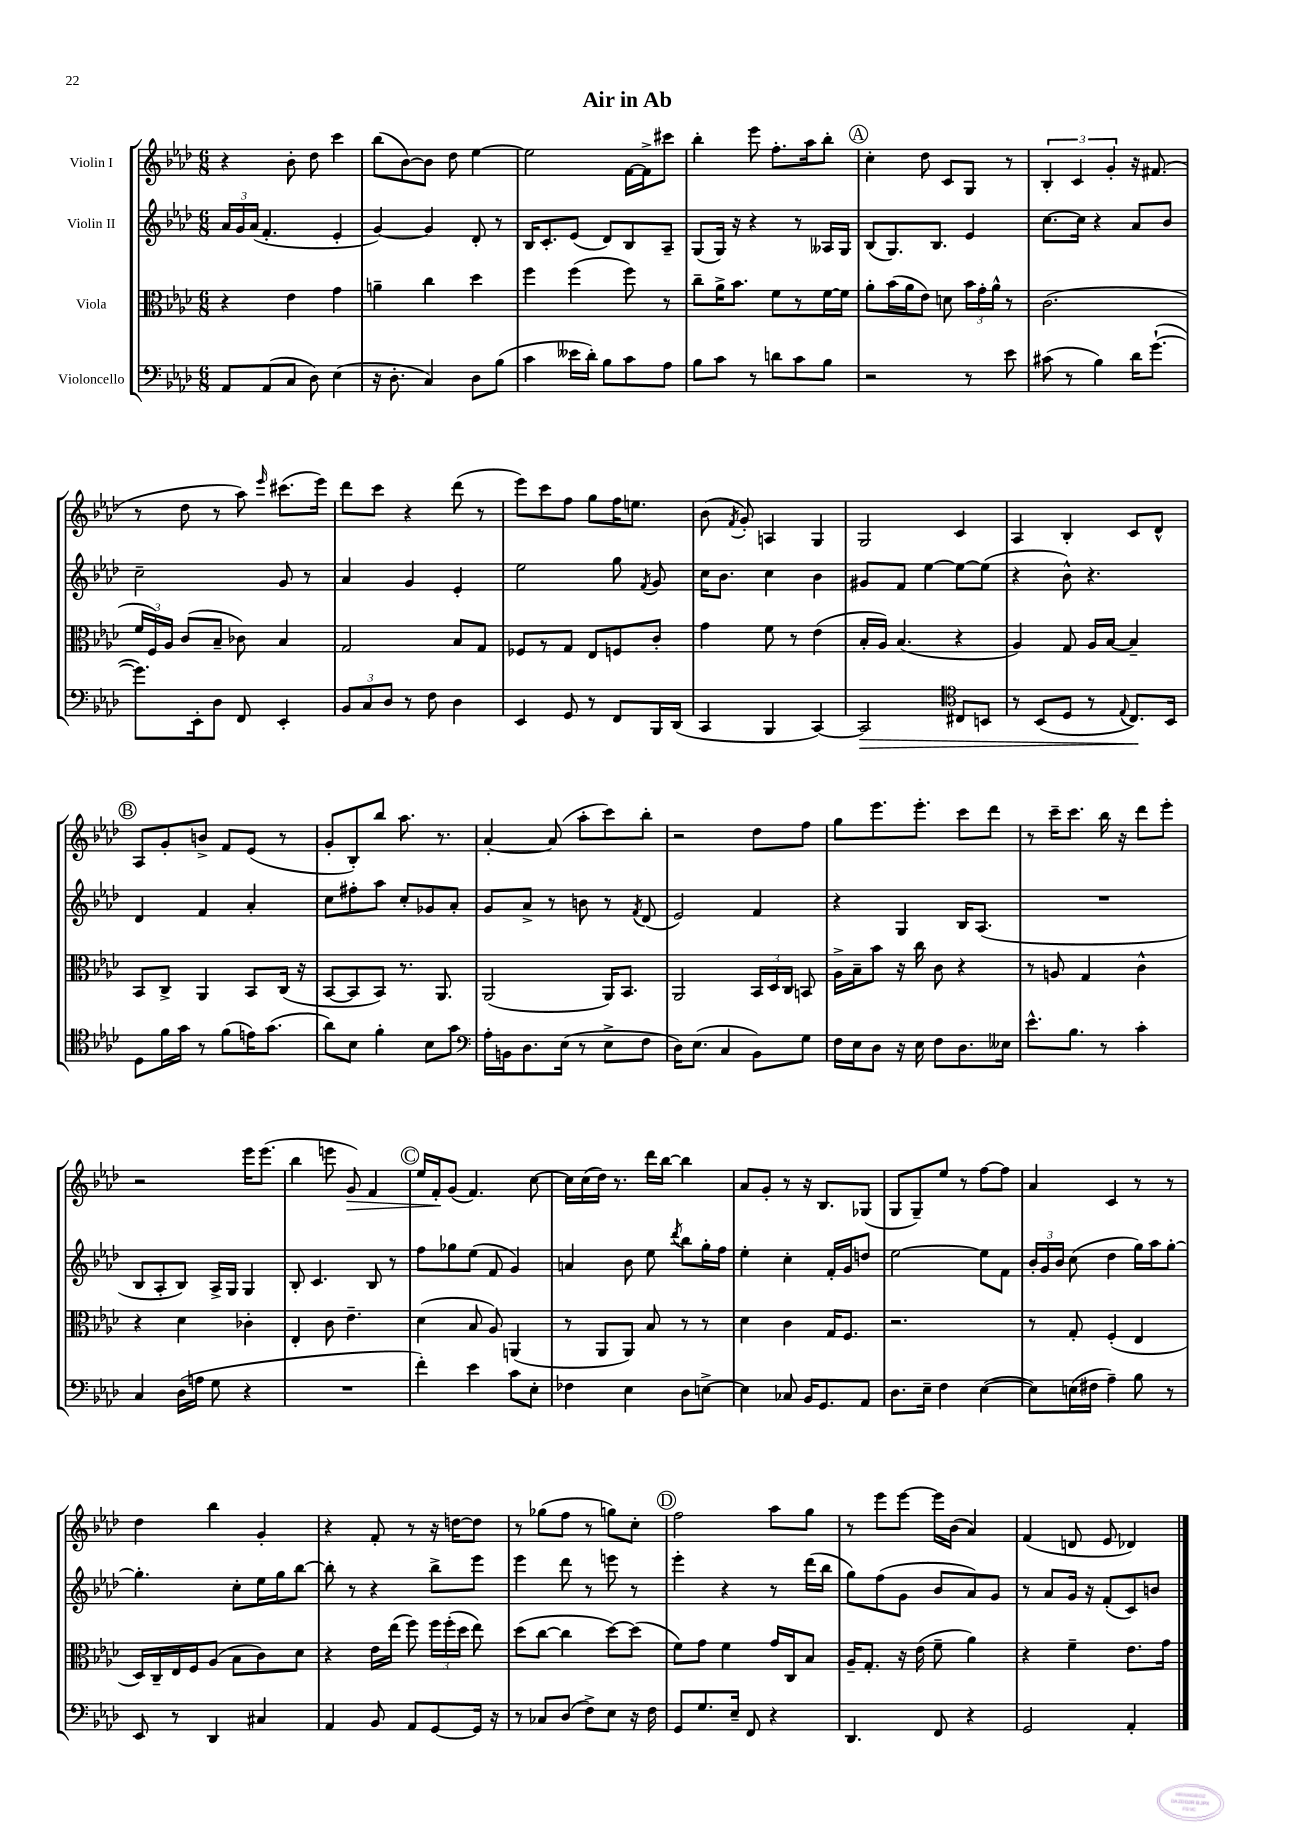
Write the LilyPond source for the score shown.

\header { title = "Air in Ab" }
<<
\new StaffGroup <<
\new Staff = "s0" \with { instrumentName = "Violin I" } {
    \clef treble \key aes \major \numericTimeSignature \time 6/8
    \autoBeamOff r4 bes'8-. des''8 c'''4 |
    bes''8[( bes'8~) bes'8] des''8 ees''4~ |
    ees''2 f'16[~ f'16-> cis'''8] |
    bes''4-. ees'''8 f''8.[-. aes''16 bes''8]-. |
    \mark \markup { \circle "A" } c''4-. des''8 c'8[ g8] r8 |
    \tuplet 3/2 { bes4-. c'4 g'4-. } r16 fis'8.( |
    r8 des''8 r8 aes''8) \grace { ees'''16 } cis'''8.[( ees'''16]) |
    des'''8[ c'''8] r4 des'''8( r8 |
    ees'''8[) c'''8 f''8] g''8[ f''16 e''8.] |
    bes'8( \acciaccatura { f'8 } g'8-.) a4 g4 |
    g2 c'4 |
    aes4 bes4-. c'8[ des'8]-^ |
    \mark \markup { \circle "B" } aes8[ g'8-. b'8]-> f'8[ ees'8]( r8 |
    g'8[-. bes8-.) bes''8] aes''8. r8. |
    aes'4~-. aes'8( aes''8[-. c'''8) bes''8]-. |
    r2 des''8[ f''8] |
    g''8[ ees'''8. ees'''8.]-. c'''8[ des'''8] |
    r8 c'''16[-- c'''8.] bes''16 r16 des'''8[ ees'''8]-. |
    r2 ees'''16[ ees'''8.]( |
    bes''4 e'''8 g'8\>) f'4 |
    \mark \markup { \circle "C" } ees''16[ f'16-.\! g'8]( f'4.) c''8~ |
    c''16[ c''16( des''16]) r8. des'''16[ bes''16]~ bes''4 |
    aes'8[ g'8]-. r8 r16 bes8.[ ges8]( |
    g8[ g8--) ees''8] r8 f''8[~ f''8] |
    aes'4 c'4 r8 r8 |
    des''4 bes''4 g'4-. |
    r4 f'8-. r8 r16 d''16[~ d''8] |
    r8 ges''8[( f''8] r8 g''8[) c''8]-. |
    \mark \markup { \circle "D" } f''2 aes''8[ g''8] |
    r8 ees'''8[ ees'''8]~ ees'''16[ bes'16]( aes'4) |
    f'4( d'8 ees'8 des'4) \bar "|." |
}
\new Staff = "s1" \with { instrumentName = "Violin II" } {
    \clef treble \key aes \major \numericTimeSignature \time 6/8
    \autoBeamOff \tuplet 3/2 { aes'16[ g'16 aes'16]( } f'4.-. ees'4-. |
    g'4~) g'4 des'8-. r8 |
    bes16[ c'8.-. ees'8]( des'8[) bes8 aes8]-- |
    g8[( g16]) r16 r4 r8 aeses16[ g16] |
    \mark \markup { \circle "A" } bes8[( g8.) bes8.] ees'4 |
    c''8.[~ c''16] r4 aes'8[ bes'8] |
    c''2-- g'8 r8 |
    aes'4 g'4 ees'4-. |
    ees''2 g''8 \acciaccatura { f'8 } g'8 |
    c''16[ bes'8.] c''4 bes'4 |
    gis'8[ f'8] ees''4~ ees''8[~ ees''8]( |
    r4 bes'8-^) r4. |
    \mark \markup { \circle "B" } des'4 f'4 aes'4-. |
    c''8[ fis''8-. aes''8] c''8[-. ges'8 aes'8]-. |
    g'8[ aes'8]-> r8 b'8 r8 \acciaccatura { f'8 } des'8( |
    ees'2) f'4 |
    r4 g4 bes16[ aes8.]( |
    R2. |
    bes8[ aes8-. bes8]) aes16[-> g16] g4 |
    bes8-. c'4. bes8 r8 |
    \mark \markup { \circle "C" } f''8[ ges''8 ees''8]( f'8 g'4) |
    a'4 bes'8 ees''8 \acciaccatura { des'''8 } bes''8[ g''16-. f''16] |
    ees''4-. c''4-. f'16[-. g'16 d''8] |
    ees''2~ ees''8[ f'8] |
    \tuplet 3/2 { bes'16[-. g'16 bes'16] } c''8( des''4 g''16[) aes''16 g''8]~-. |
    g''4.-. c''8[-. ees''16 g''16 bes''8]~ |
    bes''8-. r8 r4 bes''8[-> ees'''8] |
    ees'''4 des'''8 r8 e'''8 r8 |
    \mark \markup { \circle "D" } ees'''4-. r4 r8 des'''16[( bes''16] |
    g''8[) f''8( g'8] bes'8[ aes'8) g'8] |
    r8 aes'8[ g'16] r16 f'8[-.( c'8) b'8] \bar "|." |
}
\new Staff = "s2" \with { instrumentName = "Viola" } {
    \clef alto \key aes \major \numericTimeSignature \time 6/8
    \autoBeamOff r4 ees'4 g'4 |
    a'4-- c''4 des''4 |
    f''4 f''4( f''8) r8 |
    c''8[-- aes'16-> bes'8.] f'8[ r8 f'16~ f'16] |
    \mark \markup { \circle "A" } aes'8[-. bes'16( aes'16 ees'8]) d'8 \tuplet 3/2 { bes'16[ g'16-. aes'16]-^ } r8 |
    c'2.( |
    \tuplet 3/2 { f'16[ f16) aes16] } c'8[( bes8]-- ces'8) bes4 |
    g2 bes8[ g8] |
    fes8[ r8 g8] ees8[ f8 c'8]-. |
    g'4 f'8 r8 ees'4( |
    bes16[-. aes16]) bes4.( r4 |
    aes4) g8 aes16[ bes16]~ bes4-- |
    \mark \markup { \circle "B" } bes,8[ c8]-> aes,4 bes,8[ c16]( r16 |
    bes,8[~ bes,8 bes,8]) r8. aes,8. |
    aes,2( aes,16[) bes,8.] |
    aes,2 \tuplet 3/2 { bes,16[ des16 c16] } b,8 |
    aes16[-> bes16-- bes'8] r16 c''16 c'8 r4 |
    r8 a8 g4 c'4-^ |
    r4 des'4 ces'4-. |
    ees4-. c'8 ees'4.-- |
    \mark \markup { \circle "C" } des'4( bes8 aes8) a,4( |
    r8 aes,8[ aes,8]) bes8 r8 r8 |
    des'4 c'4 g16[ f8.] |
    r2. |
    r8 g8-. f4-.( ees4 |
    des16[) c16-- ees16 f16 aes8]( bes8[ c'8) des'8] |
    r4 ees'16[ ees''16]( f''8) \tuplet 3/2 { f''16[ f''16-.( des''16] } ees''8) |
    des''8[( c''8]~ c''4 des''8[~) des''8]( |
    \mark \markup { \circle "D" } f'8[) g'8] f'4 g'16[ c16 bes8] |
    aes16[-- g8.]-. r16 ees'16( f'8-- aes'4) |
    r4 f'4-- ees'8.[ g'16] \bar "|." |
}
\new Staff = "s3" \with { instrumentName = "Violoncello" } {
    \clef bass \key aes \major \numericTimeSignature \time 6/8
    \autoBeamOff aes,8[ aes,8( c8] des8) ees4( |
    r16 des8.-. c4) des8[ bes8]( |
    c'4 eeses'16[ des'16]-.) bes8[ c'8 aes8] |
    bes8[ c'8] r8 d'8[ c'8 bes8] |
    \mark \markup { \circle "A" } r2 r8 ees'8 |
    cis'8( r8 bes4) des'16[ g'8.]~-!( |
    g'8.[) ees,16-. des8] f,8 ees,4-. |
    \tuplet 3/2 { bes,8[ c8 des8] } r8 f8 des4 |
    ees,4 g,8 r8 f,8[ bes,,16 des,16]( |
    c,4 bes,,4 c,4~) |
    c,2\> \clef tenor cis8[ b,8] |
    r8 bes,8[( des8] r8 \appoggiatura { ees8 } c8.[\!) bes,16] |
    \mark \markup { \circle "B" } des8[ f'16 g'16] r8 f'8[( e'16) g'8.]( |
    aes'8[) bes8] f'4-. bes8[ g'8] |
    \clef bass aes16[-. b,16 des8. ees16]( r8 ees8[-> f8] |
    des16[) ees8.]( c4 bes,8[) g8] |
    f16[ ees16 des8] r16 ees16 f8[ des8. eeses16] |
    ees'8.[-^ bes8.] r8 c'4-. |
    c4 des16[( a16] g8 r4 |
    R2. |
    \mark \markup { \circle "C" } f'4-.) ees'4 c'8[ ees8]-. |
    fes4 ees4 des8[ e8]~-> |
    e4 ces8 bes,16[ g,8. aes,8] |
    des8.[ ees16]-- f4 ees4~( |
    ees8[) e16( fis16] aes4--) bes8 r8 |
    ees,8 r8 des,4 cis4 |
    aes,4 bes,8 aes,8[ g,8~ g,16] r16 |
    r8 ces8[ des8]( f8[->) ees8] r16 f16 |
    \mark \markup { \circle "D" } g,8[ g8. ees16]-- f,8 r4 |
    des,4. f,8 r4 |
    g,2 aes,4-. \bar "|." |
}
>>
>>
\layout { \context { \Score \remove "Bar_number_engraver" } }
